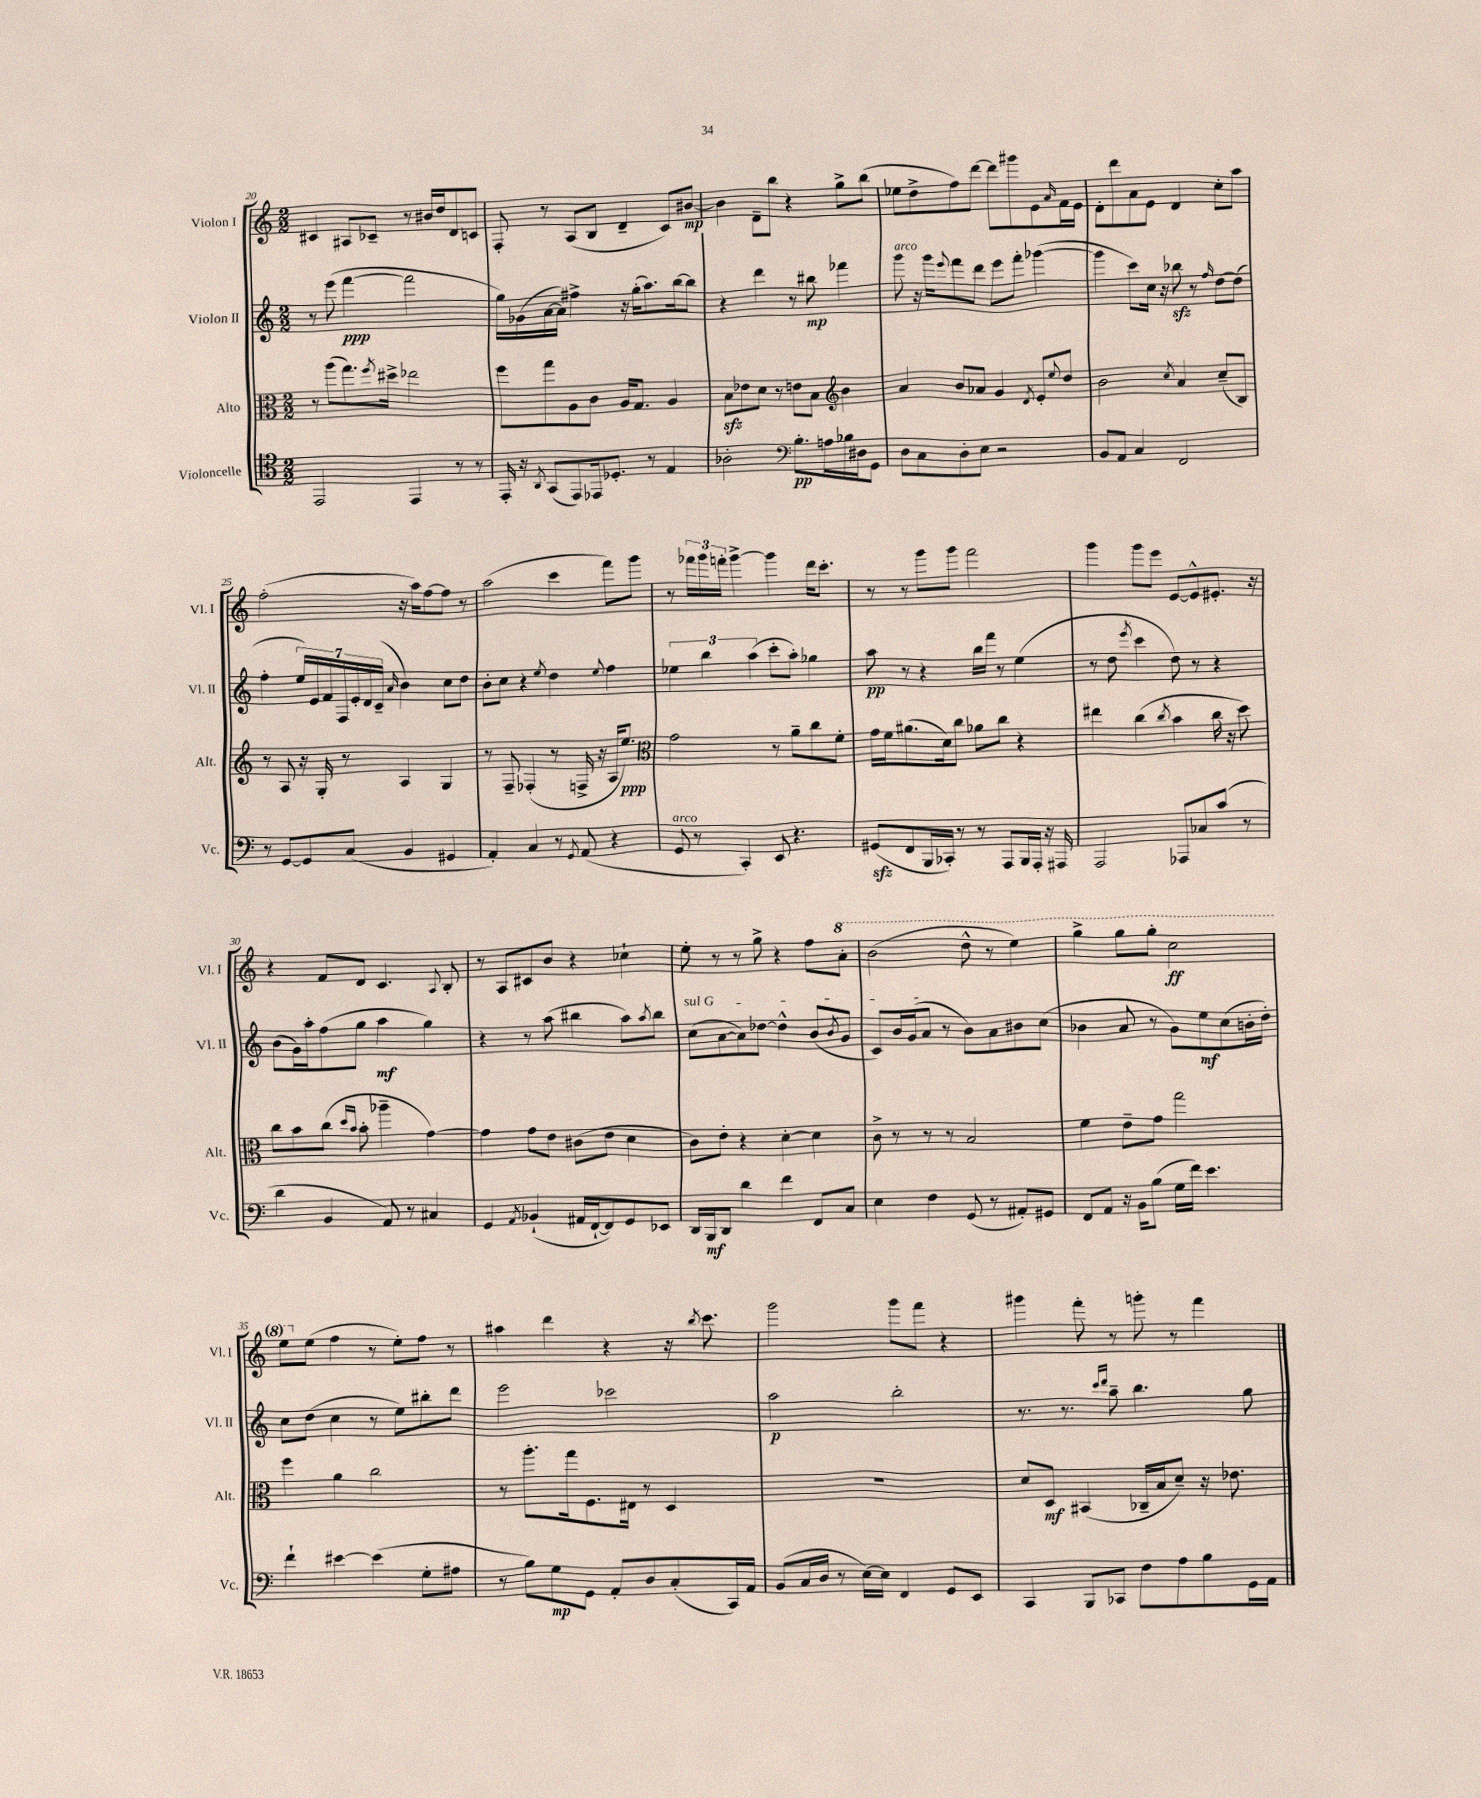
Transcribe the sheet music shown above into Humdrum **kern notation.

**kern	**dynam	**kern	**dynam	**kern	**dynam	**kern	**dynam
*part4	*part4	*part3	*part3	*part2	*part2	*part1	*part1
*staff4	*staff4	*staff3	*staff3	*staff2	*staff2	*staff1	*staff1
*I"Violoncelle	*	*I"Alto	*	*I"Violon II	*	*I"Violon I	*
*I'Vc.	*	*I'Alt.	*	*I'Vl. II	*	*I'Vl. I	*
*clefC4	*	*clefC3	*	*clefG2	*	*clefG2	*
*k[]	*	*k[]	*	*k[]	*	*k[]	*
*M2/2	*	*M2/2	*	*M2/2	*	*M2/2	*
=20	=20	=20	=20	=20	=20	=20	=20
2EE/	.	8r	.	8r	.	4c#X/	.
.	.	(8aa\L	.	(8eee\	.	.	.
.	.	8.gg\)	.	[4fff\	ppp	8A#X/L	.
.	.	.	.	.	.	8c-X~/J	.
.	.	8qff/	.	.	.	.	.
.	.	16dd#X^\Jk	.	.	.	.	.
4EE/	.	2ee-X\	.	2fff\]	.	8r	.
.	.	.	.	.	.	16b#X/LL	.
.	.	.	.	.	.	16dd/J	.
8r	.	.	.	.	.	8d/	.
8r	.	.	.	.	.	8cn/J	.
=21	=21	=21	=21	=21	=21	=21	=21
16EE'/	.	8ff\L	.	16gg\LL)	.	8F'/	.
16r	.	.	.	(16g-X\	.	.	.
8qAA/	.	.	.	.	.	.	.
(8GG/L	.	8gg\	.	[16a\	.	8r	.
.	.	.	.	16a\JJ])	.	.	.
8EE/)	.	8A\	.	4ff#X^\	.	(8A/L	.
16EE-X/k	.	8c\J	.	.	.	8B/J	.
8.D-X'/J	.	.	.	.	.	.	.
.	.	16A/KL	.	16r	.	4d~/	.
.	.	8.G/J	.	(16gg'\KL	.	.	.
8r	.	.	.	8.aa\)	.	.	.
4E/	.	4A/	.	.	.	8c/L)	.
.	.	.	.	[16bb\k	.	.	.
.	.	.	.	8bb\J]	.	[8b#X/J	mp
=22	=22	=22	=22	=22	=22	=22	=22
2A-X'\	.	8Bzz\L	.	4r	.	4b#\]	.
.	.	8e-X\	.	.	.	.	.
.	.	8d\J	.	4ddd\	.	8d~\L	.
.	.	8r	.	.	.	8bb\J	.
*clefF4	*	*	*	*	*	*	*
8.B'\L	pp	8en\L	.	8r	.	4r	.
.	.	8B\J	.	8bb#X\	mp	.	.
16An\L	.	.	.	.	.	.	.
*	*	*clefG2	*	*	*	*	*
16B-X\	.	4b\	.	4fff-X\	.	8gg^\L	.
16D#X\J	.	.	.	.	.	.	.
8GG\J	.	.	.	.	.	(8bb\J	.
=23	=23	=23	=23	=23	=23	=23	=23
!	!	!	!	!LO:TX:a:i:t=arco	!	!	!
8D\L	.	4a/	.	8ggg\	.	8ee-X\L	.
8C\	.	.	.	16r	.	8dd^\	.
.	.	.	.	16ggg\KL	.	.	.
.	.	.	.	8qqeee/	.	.	.
8D'\	.	8b/L	.	8fff\	.	8ff\)	.
8E\J	.	8a-X/J	.	8ddd\J	.	[8ddd\J	.
2r	.	4g/	.	8eee\L	.	8ddd\L]	.
.	.	.	.	8fff'\J	.	8ggg#X\	.
.	.	8qd/	.	.	.	.	.
.	.	8e'/L	.	([4ggg-X\	.	8e\	.
.	.	8qqee/	.	.	.	16qqa/	.
.	.	8dd/J	.	.	.	16f\L	.
.	.	.	.	.	.	16e\JJ	.
=24	=24	=24	=24	=24	=24	=24	=24
8BB/L	.	2b\	.	4ggg-\]	.	8d'\L	.
8AA/J	.	.	.	.	.	8ddd\	.
4C/	.	.	.	8ccc\L)	.	8a\	.
.	.	.	.	16cc\Jk	.	8e\J	.
.	.	.	.	16r	.	.	.
.	.	8qcc/	.	.	.	.	.
2FF/	.	4a/	.	8bb-Xzz\	.	4d/	.
.	.	.	.	8r	.	.	.
.	.	.	.	16qqff/	.	.	.
.	.	(8cc~/L	.	[8dd\L	.	8cc'\L	.
.	.	8B/J)	.	(8dd\J]	.	8aa\J	.
!!LO:LB:g=z
=25	=25	=25	=25	=25	=25	=25	=25
8r	.	8r	.	4ff'\	.	(2ff'\	.
[8GG/L	.	8A/	.	.	.	.	.
8GG/]	.	16r	.	28ee/LL)	.	.	.
.	.	.	.	28e/	.	.	.
.	.	16G'/	.	.	.	.	.
.	.	.	.	28f/	.	.	.
.	.	.	.	28F/	.	.	.
(8C/J	.	8r	.	.	.	.	.
.	.	.	.	28e'/	.	.	.
.	.	.	.	28d/	.	.	.
.	.	.	.	(28c~/JJ	.	.	.
.	.	.	.	16qqa/	.	.	.
4BB/	.	4A/	.	4b\)	.	16r	.
.	.	.	.	.	.	16aa\KL)	.
.	.	.	.	.	.	[8ff\	.
4GG#X/	.	4G/	.	8cc\L	.	8ff\J]	.
.	.	.	.	8dd\J	.	8r	.
=26	=26	=26	=26	=26	=26	=26	=26
4AA'/)	.	8r	.	8b'\L	.	(2aa\	.
.	.	8F~/	.	8cc\J	.	.	.
4C/	.	(4F-X'/	.	4r	.	.	.
.	.	.	.	8qee/	.	.	.
8r	.	8r	.	4dd\	.	4ccc\	.
8qGG/	.	.	.	.	.	.	.
(8AA/	.	16Fn^/	.	.	.	.	.
.	.	16r	.	.	.	.	.
.	.	.	.	8qqee/	.	.	.
4r	.	16A/KL	.	4ff\	.	8fff\L)	.
.	.	8.ee/J)	ppp	.	.	.	.
.	.	.	.	.	.	8ggg\J	.
=27	=27	=27	=27	=27	=27	=27	=27
*	*	*clefC3	*	*	*	*	*
!LO:TX:a:i:t=arco	!	!	!	!	!	!	!
8GG/	.	2g\	.	6ee-X\	.	8r	.
8r	.	.	.	.	.	24fff-X\LL	.
.	.	.	.	6bb\	.	24ggg\	.
.	.	.	.	.	.	24fffn'\JJ	.
4CC'/)	.	.	.	.	.	[4ggg^\	.
.	.	.	.	(6aa\	.	.	.
8EE/	.	8r	.	8ccc'\L	.	4ggg\]	.
4.r	.	8a~\L	.	8aa'\J)	.	.	.
.	.	8cc\	.	4gg-X\	.	16ddd\KL	.
.	.	.	.	.	.	8.ccc'\J	.
.	.	8f'\J	.	.	.	.	.
=28	=28	=28	=28	=28	=28	=28	=28
(8GG#Xzz/L	.	16g\LL	.	8aa\	pp	8r	.
.	.	16f\J	.	.	.	.	.
8FF/	.	(8.a#X\	.	8r	.	8r	.
16BBB/L	.	.	.	4r	.	8ggg\L	.
16CC-X'/JJ)	.	16d\k)	.	.	.	.	.
8r	.	8cc\J	.	.	.	8ggg\J	.
8r	.	8a-X\L	.	16bb\LL	.	2fff\	.
.	.	.	.	16fff\JJ	.	.	.
8AAA/L	.	8cc\J	.	8r	.	.	.
16BBB/L	.	4r	.	(4ee\	.	.	.
16AAA'/JJ	.	.	.	.	.	.	.
16r	.	.	.	.	.	.	.
16AAA#X/	.	.	.	.	.	.	.
=29	=29	=29	=29	=29	=29	=29	=29
2AAA/	.	4ee#X\	.	8r	.	4ggg\	.
.	.	.	.	8dd\	.	.	.
.	.	.	.	8qeee/	.	.	.
.	.	(4cc\	.	4ccc\	.	8ggg\L	.
.	.	.	.	.	.	8eee\J	.
.	.	8qcc/	.	.	.	.	.
8AAA-X/L	.	4b\	.	8dd\)	.	[8e/L	.
8C-X/	.	.	.	8r	.	8e^^/]	.
(8c/J	.	16cc\	.	4r	.	8.e#X'/J	.
.	.	16r	.	.	.	.	.
8r	.	8dd\)	.	.	.	.	.
.	.	.	.	.	.	16r	.
!!LO:LB:g=z
=30	=30	=30	=30	=30	=30	=30	=30
4d\	.	8cc\L	.	(8b\L	.	4r	.
.	.	8b\	.	16g\L)	.	.	.
.	.	.	.	16aa'\J	.	.	.
4BB/	.	(8cc\J	.	(8ff\	.	8f/L	.
.	.	16qqdd/LL	.	.	.	.	.
.	.	16qqb/JJ	.	.	.	.	.
.	.	8b'\	.	8gg\J	.	8d/J	.
8AA/)	.	4aa-X~\	.	4aa\	mf	4.c/	.
8r	.	.	.	.	.	.	.
4C#X/	.	[4g\)	.	4gg\)	.	.	.
.	.	.	.	.	.	8qqA/	.
.	.	.	.	.	.	8B'/	.
=31	=31	=31	=31	=31	=31	=31	=31
4GG/	.	4g\]	.	4r	.	8r	.
.	.	.	.	.	.	8A/L	.
8qAA/	.	.	.	.	.	.	.
(4BB-X`/	.	8g\L	.	8r	.	8c#X/	.
.	.	8e\J	.	(8aa\	.	8b/J	.
16AA#X/LL	.	(8c#X\L	.	4bb#X\	.	4r	.
[16FF`/J	.	.	.	.	.	.	.
8FF/])	.	8e\J	.	.	.	.	.
8GG/	.	4d\	.	8aa\L)	.	4cc-X`\	.
.	.	.	.	8qaa/	.	.	.
8EE-X/J	.	.	.	8bb#\J	.	.	.
=32	=32	=32	=32	=32	=32	=32	=32
!	!	!	!	!LO:TX:a:i:t=sul G	!	!	!
16DD/LL	.	8c\L)	.	(8cc\L	.	8ee'\	.
16BBB/J	mf	.	.	.	.	.	.
8DD/J	.	8e'\J	.	[8a\	.	8r	.
4d\	.	4r	.	8a\])	.	8r	.
.	.	.	.	[8dd-X\J	.	8gg^\	.
4f\	.	[4d'\	.	4dd-^^\]	.	4r	.
8FF/L	.	4d\]	.	(8b/L	.	8ff\L	.
.	.	.	.	8qb/	.	.	.
*	*	*	*	*	*	*8va	*
8C/J	.	.	.	8g/J	.	8aa'\J	.
=33	=33	=33	=33	=33	=33	=33	=33
4E\	.	8c^\	.	8c/L)	.	(2bb\	.
.	.	8r	.	16b/L	.	.	.
.	.	.	.	(16g/J	.	.	.
4F\	.	8r	.	8a/J	.	.	.
.	.	8r	.	8r	.	.	.
(8GG/	.	2B/	.	8b\L)	.	8ddd^^\	.
8r	.	.	.	8a\	.	8r	.
8AA#X'/L)	.	.	.	8b#X\	.	4eee\)	.
8GG#X/J	.	.	.	(8cc\J	.	.	.
=34	=34	=34	=34	=34	=34	=34	=34
8FF/L	.	4f\	.	4b-X\	.	4ggg^\	.
8AA/J	.	.	.	.	.	.	.
16r	.	8e~\L	.	8a/	.	8ggg\L	.
16BB\KL	.	.	.	.	.	.	.
(8B\J	.	8g\J	.	8r	.	8ggg'\J	.
16G\LL	.	2gg\	.	8g\L)	.	2ccc\	ff
16f\JJ)	.	.	.	.	.	.	.
4.e\	.	.	.	8ee\	mf	.	.
.	.	.	.	(8cc\	.	.	.
.	.	.	.	16bn'\L	.	.	.
.	.	.	.	16dd'\JJ)	.	.	.
!!LO:LB:g=z
=35	=35	=35	=35	=35	=35	=35	=35
4f`\	.	4ff\	.	8cc\L	.	8eee\L	.
*	*	*	*	*	*	*X8va	*
.	.	.	.	(8dd\J	.	(8ee\J	.
[4e#X\	.	4a\	.	4cc\	.	4ff\	.
(4e#\]	.	2cc\	.	8r	.	8r	.
.	.	.	.	8ee\L)	.	8ee'\L)	.
8G'\L	.	.	.	8bb#X'\	.	8ff\J	.
8A#X\J	.	.	.	8ddd\J	.	8r	.
=36	=36	=36	=36	=36	=36	=36	=36
8r	.	8r	.	2eee\	.	4aa#X\	.
8B\L)	.	8.aa'\L	.	.	.	.	.
8G\	mp	.	.	.	.	4ddd\	.
.	.	16gg\k	.	.	.	.	.
8GG\J	.	8.F\	.	.	.	.	.
8AA'/L	.	.	.	2ccc-X\	.	4r	.
.	.	16E#X\Jk	.	.	.	.	.
8D/	.	8r	.	.	.	.	.
(8C'/	.	4D/	.	.	.	16r	.
.	.	.	.	.	.	8qbb/	.
.	.	.	.	.	.	8.ccc\	.
16CC/L)	.	.	.	.	.	.	.
16AA/JJ	.	.	.	.	.	.	.
=37	=37	=37	=37	=37	=37	=37	=37
(8BB/L	.	1r	.	2aa\	p	2ggg\	.
16C/L	.	.	.	.	.	.	.
16D/JJ	.	.	.	.	.	.	.
8r	.	.	.	.	.	.	.
[16E\LL)	.	.	.	.	.	.	.
16E\JJ]	.	.	.	.	.	.	.
4FF/	.	.	.	2bb'\	.	8ggg\L	.
.	.	.	.	.	.	8fff\J	.
8GG/L	.	.	.	.	.	4r	.
8EE/J	.	.	.	.	.	.	.
=38	=38	=38	=38	=38	=38	=38	=38
4CC/	.	8d/L	.	8.r	.	4ggg#X\	.
.	.	8D/J	mf	.	.	.	.
.	.	.	.	8.r	.	.	.
8BBB/L	.	(4BB#X/	.	.	.	8fff'\	.
.	.	.	.	16qqccc/LL	.	.	.
.	.	.	.	16qqddd/JJ	.	.	.
8CC-X/J	.	.	.	8aa~\	.	8r	.
8F\L	.	16C-X~/LL	.	4.bb\	.	8gggn'\	.
.	.	16B/J	.	.	.	.	.
8A\	.	8d~/J)	.	.	.	8r	.
8B\	.	16r	.	.	.	4fff\	.
.	.	8.e-X\	.	.	.	.	.
16GG\L	.	.	.	8gg\	.	.	.
16AA\JJ	.	.	.	.	.	.	.
==	==	==	==	==	==	==	==
*-	*-	*-	*-	*-	*-	*-	*-
